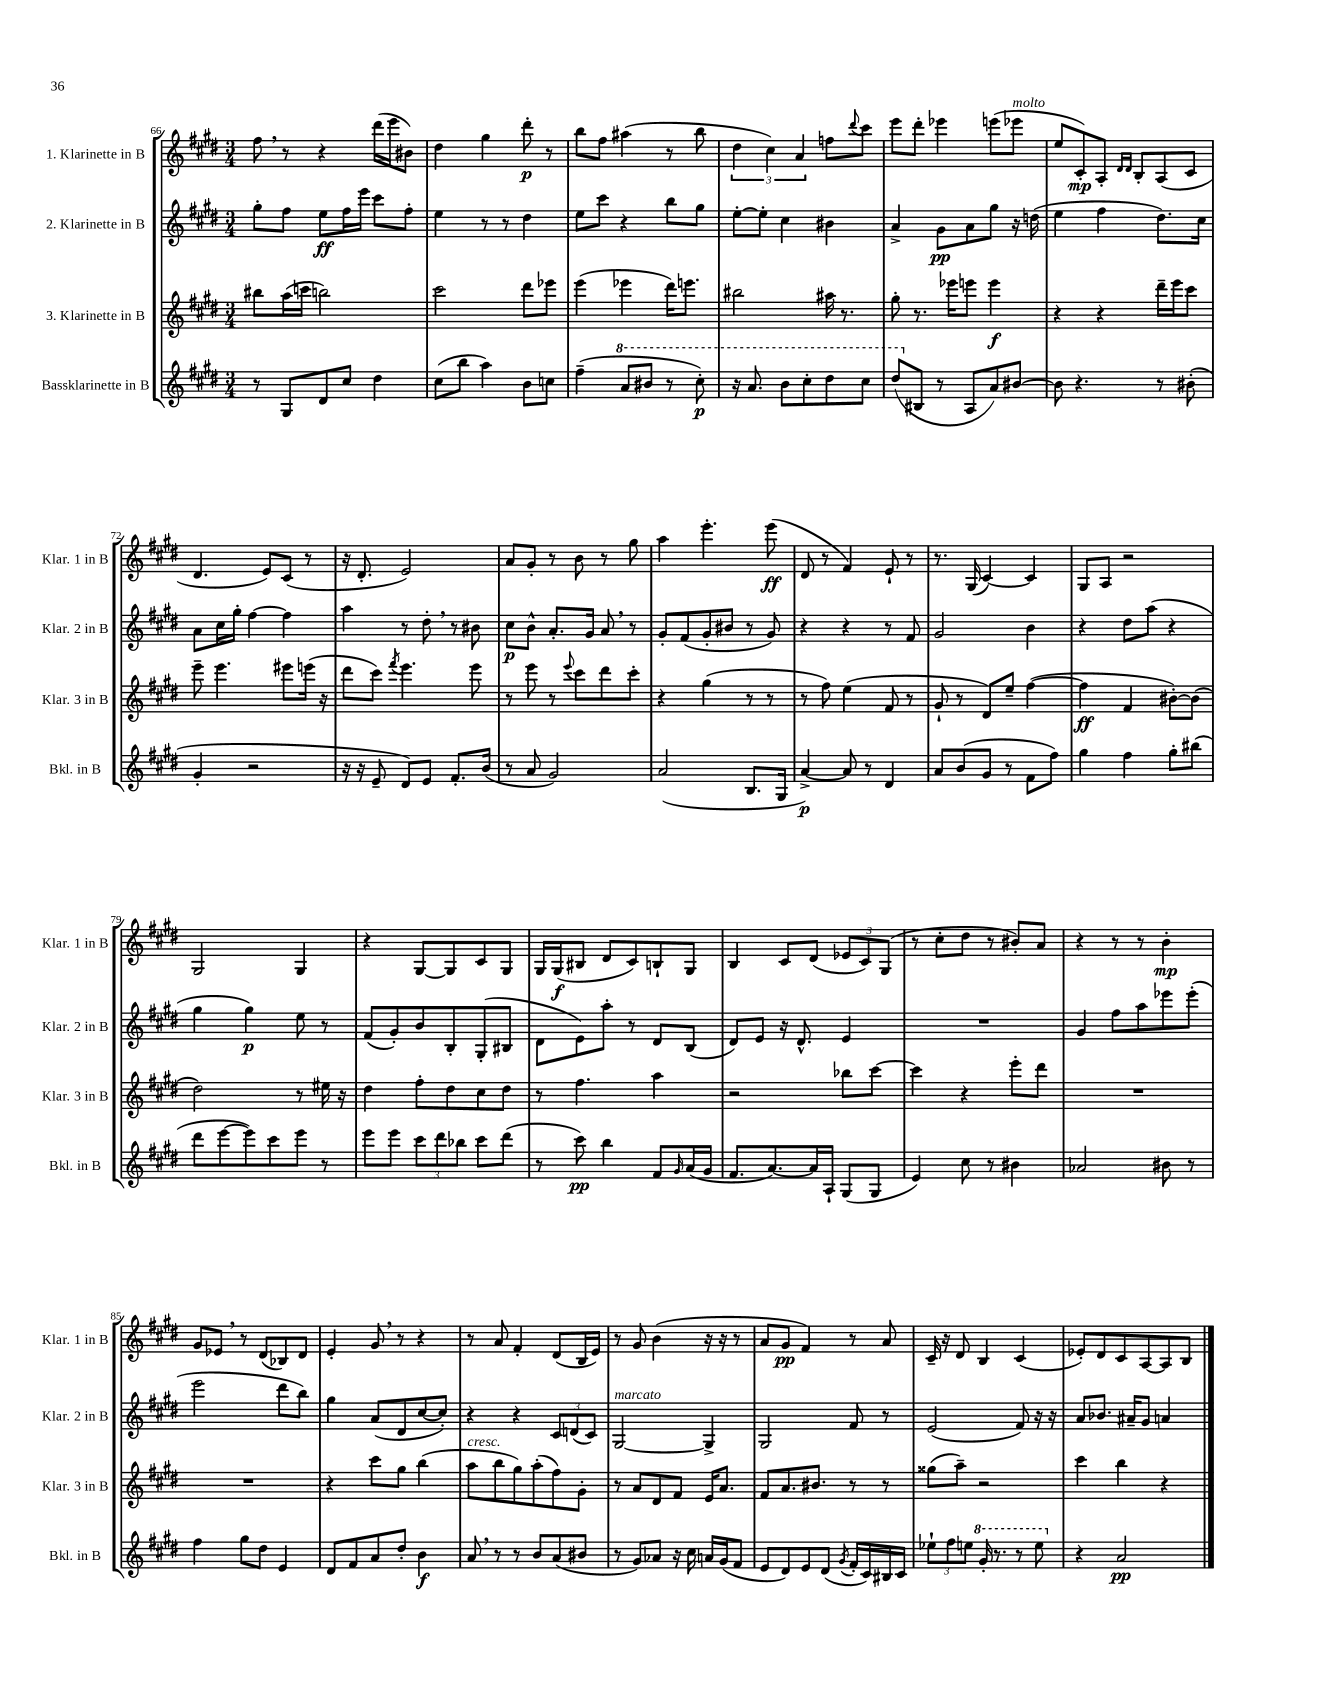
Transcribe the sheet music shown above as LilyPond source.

<<
\new StaffGroup <<
\new Staff = "s0" \with { instrumentName = "1. Klarinette in B" shortInstrumentName = "Klar. 1 in B" } {
    \clef treble \key e \major \numericTimeSignature \time 3/4
    fis''8 \breathe r8 r4 dis'''16( e'''16 bis'8) |
    dis''4 gis''4 dis'''8-.\p r8 |
    b''8 fis''8 ais''4( r8 b''8 |
    \tuplet 3/2 { dis''4 cis''4) a'4 } f''8 \appoggiatura { dis'''8 } cis'''8 |
    e'''8 dis'''8-. ees'''4 e'''8( ees'''8^\markup { \italic "molto" } |
    e''8 cis'8-.\mp) a8-. \grace { dis'16 dis'16 } b8-. a8( cis'8 |
    dis'4. e'8) cis'8( r8 |
    r16 dis'8.-. e'2) |
    a'8 gis'8-. r8 b'8 r8 gis''8 |
    a''4 e'''4.-. e'''8\ff( |
    dis'8 r8 fis'4) e'8-! r8 |
    r8. gis16( cis'4~) cis'4 |
    gis8 a8 r2 |
    gis2 gis4 |
    r4 gis8~ gis8 cis'8 gis8 |
    gis16 gis16\f( bis8 dis'8 cis'8) b8-! gis8 |
    b4 cis'8 dis'8( \tuplet 3/2 { ees'8 cis'8) gis8( } |
    r8 cis''8-. dis''8 r8 bis'8-.) a'8 |
    r4 r8 r8 b'4-.\mp |
    gis'8 ees'8 \breathe r8 dis'8( bes8) dis'8 |
    e'4-. gis'8 \breathe r8 r4 |
    r8 a'8 fis'4-. dis'8( b16 e'16) |
    r8 gis'8 b'4( r16 r16 r8 |
    a'8 gis'8\pp fis'4) r8 a'8 |
    cis'16-- r16 dis'8 b4 cis'4( |
    ees'8-.) dis'8 cis'8 a8~ a8 b8 \bar "|." |
}
\new Staff = "s1" \with { instrumentName = "2. Klarinette in B" shortInstrumentName = "Klar. 2 in B" } {
    \clef treble \key e \major \numericTimeSignature \time 3/4
    gis''8-. fis''8 e''8\ff fis''16 e'''16 cis'''8 fis''8-. |
    e''4 r8 r8 dis''4 |
    e''8 cis'''8 r4 b''8 gis''8 |
    e''8~-. e''8-. cis''4 bis'4 |
    a'4-> gis'8\pp a'8 gis''8 r16 d''16( |
    e''4 fis''4 dis''8.) cis''16 |
    a'8 cis''16 gis''16-. fis''4~ fis''4 |
    a''4 r8 dis''8-. \breathe r8 bis'8 |
    cis''8\p b'8-^ a'8.-. gis'16 a'8 \breathe r8 |
    gis'8-. fis'8( gis'8-. bis'8 r8 gis'8) |
    r4 r4 r8 fis'8 |
    gis'2 b'4 |
    r4 dis''8 a''8( r4 |
    gis''4 gis''4\p) e''8 r8 |
    fis'8( gis'8-.) b'8 b8-. gis8-.( bis8 |
    dis'8 e'8) a''8-. r8 dis'8 b8( |
    dis'8) e'8 r16 dis'8.-^ e'4 |
    R2. |
    gis'4 fis''8 a''8 ees'''8 ees'''8-.( |
    e'''2 dis'''8 b''8) |
    gis''4 a'8( dis'8 cis''8~ cis''8-.) |
    r4 r4 \tuplet 3/2 { cis'8 d'8( cis'8) } |
    gis2~^\markup { \italic "marcato" } gis4-> |
    gis2 fis'8 r8 |
    e'2( fis'8) r16 r16 |
    a'8 bes'8. ais'16-- gis'8 a'4 \bar "|." |
}
\new Staff = "s2" \with { instrumentName = "3. Klarinette in B" shortInstrumentName = "Klar. 3 in B" } {
    \clef treble \key e \major \numericTimeSignature \time 3/4
    bis''8 a''16( c'''16 b''2) |
    cis'''2 dis'''8 ees'''8 |
    e'''4( ees'''4 dis'''16) e'''8. |
    bis''2 ais''16 r8. |
    gis''8-. r8. ees'''16 e'''8 e'''4\f |
    r4 r4 dis'''16-- e'''16 cis'''8 |
    e'''8-- e'''4. eis'''8 e'''16( r16 |
    dis'''8 cis'''8) \acciaccatura { fis'''8 } e'''4. e'''8 |
    r8 e'''8 r8 \appoggiatura { e'''8 } cis'''8 dis'''8 cis'''8-. |
    r4 gis''4( r8 r8 |
    r8 fis''8) e''4( fis'8 r8 |
    gis'8-! r8 dis'8) e''8-- fis''4~( |
    fis''4\ff fis'4 bis'8~-.) bis'8( |
    dis''2) r8 eis''16 r16 |
    dis''4 fis''8-. dis''8 cis''8 dis''8 |
    r8 fis''4. a''4 |
    r2 bes''8 cis'''8~ |
    cis'''4 r4 e'''8-. dis'''8 |
    R2. |
    R2. |
    r4 cis'''8 gis''8 b''4( |
    a''8^\markup { \italic "cresc." } b''8 gis''8) a''8-.( fis''8) gis'8-. |
    r8 a'8 dis'8 fis'8 e'16 a'8. |
    fis'8 a'8. bis'8. r8 r8 |
    gisis''8( a''8--) r2 |
    cis'''4 b''4 r4 \bar "|." |
}
\new Staff = "s3" \with { instrumentName = "Bassklarinette in B" shortInstrumentName = "Bkl. in B" } {
    \clef treble \key e \major \numericTimeSignature \time 3/4
    r8 gis8 dis'8 cis''8 dis''4 |
    cis''8( b''8 a''4) b'8 c''8 |
    fis''4--( \ottava #1 a''8 bis''8 r8 cis'''8-.\p) |
    r16 a''8. b''8 cis'''8-. dis'''8 cis'''8 |
    dis'''8( \ottava #0 bis8 r8 a8 a'8) bis'8~ |
    bis'8 r4. r8 bis'8-.( |
    gis'4-. r2 |
    r16 r16 e'8-- dis'8) e'8 fis'8.-. b'16( |
    r8 a'8 gis'2) |
    a'2( b8. gis16 |
    a'4~->\p) a'8 r8 dis'4 |
    a'8 b'8( gis'8 r8 fis'8 fis''8) |
    gis''4 fis''4 gis''8-. bis''8( |
    dis'''8 e'''8~ e'''8) cis'''8 e'''8 r8 |
    e'''8 e'''8 \tuplet 3/2 { cis'''8 dis'''8 bes''8 } cis'''8 dis'''8( |
    r8 cis'''8\pp) b''4 fis'8 \grace { gis'16 } a'16( gis'16 |
    fis'8. a'8.~) a'16 a16-! gis8( gis8 |
    e'4) cis''8 r8 bis'4 |
    aes'2 bis'8 r8 |
    fis''4 gis''8 dis''8 e'4 |
    dis'8 fis'8 a'8 dis''8-. b'4\f |
    a'8 \breathe r8 r8 b'8 a'8( bis'8 |
    r8 gis'8) aes'8 r16 cis''16 a'16 gis'16( fis'8 |
    e'8 dis'8) e'8 dis'8( \acciaccatura { gis'8 } fis'16-. cis'16) bis16 cis'16 |
    \tuplet 3/2 { ees''8-! fis''8 e''8 } \ottava #1 gis''16-. r8. r8 e'''8 \ottava #0 |
    r4 a'2\pp \bar "|." |
}
>>
>>
\layout { \context { \Score currentBarNumber = #66 } }
